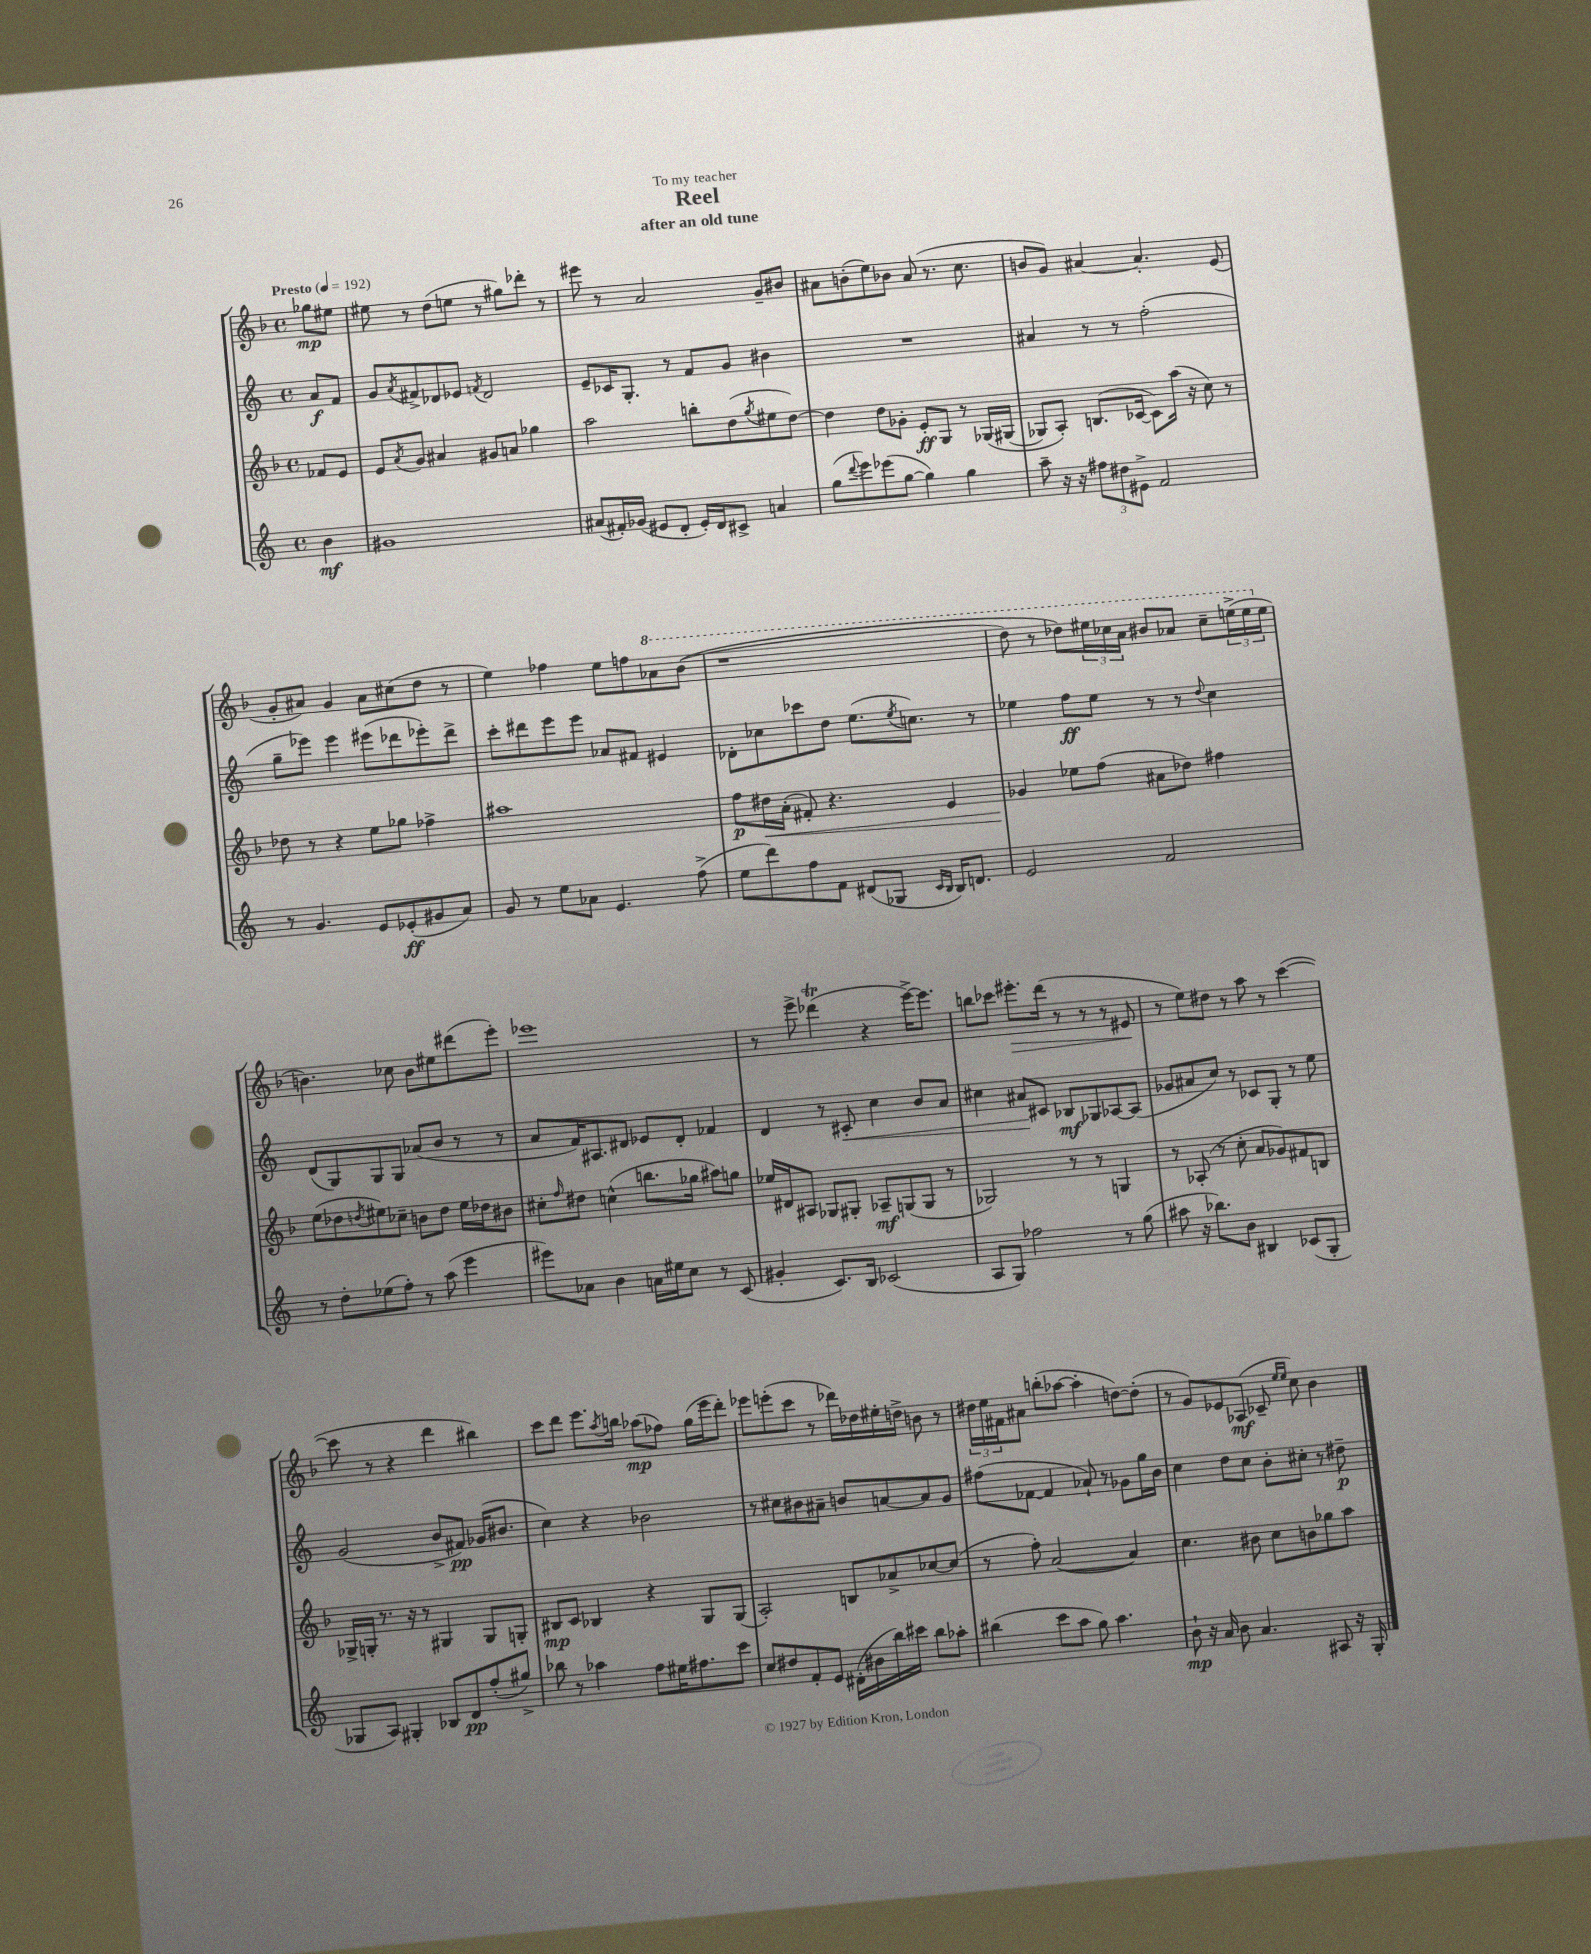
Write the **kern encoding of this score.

**kern	**dynam	**kern	**dynam	**kern	**dynam	**kern	**dynam
*part4	*part4	*part3	*part3	*part2	*part2	*part1	*part1
*staff4	*staff4	*staff3	*staff3	*staff2	*staff2	*staff1	*staff1
*clefG2	*	*clefG2	*	*clefG2	*	*clefG2	*
*k[]	*	*k[b-]	*	*k[]	*	*k[b-]	*
*M4/4	*	*M4/4	*	*M4/4	*	*M4/4	*
*met(c)	*	*met(c)	*	*met(c)	*	*met(c)	*
*MM192	*	*MM192	*	*MM192	*	*MM192	*
=	=	=	=	=	=	=	=
!	!	!	!	!	!	!LO:TX:a:B:t=Presto	!
4b\	mf	8f-X/L	.	8a/L	f	8gg-X\L	mp
.	.	8e/J	.	8f/J	.	8ee#X\J	.
=1	=1	=1	=1	=1	=1	=1	=1
1g#X	.	8e/L	.	8g/L	.	8ee#X\	.
.	.	8qa/	.	8qa/	.	.	.
.	.	8g/J	.	8f#X^/	.	8r	.
.	.	4a#X/	.	8d-X/	.	(8dd\L	.
.	.	.	.	8e-X/J	.	8een\J	.
.	.	.	.	8qfn/	.	.	.
.	.	8g#X/L	.	2d-/	.	8r	.
.	.	8an/J	.	.	.	8gg#X\L)	.
.	.	4gg-X\	.	.	.	8ddd-X'\J	.
.	.	.	.	.	.	8r	.
=2	=2	=2	=2	=2	=2	=2	=2
(8a#X/L	.	2aa\	.	8e~/L	.	8eee#X\	.
16f#X'/L)	.	.	.	16c-X/K	.	8r	.
(16g-X/JJ	.	.	.	8.G'/J	.	.	.
8e#X/L	.	.	.	.	.	2a/	.
8d'/J	.	.	.	8r	.	.	.
16e#'/LL)	.	8bbn'\L	.	8f/L	.	.	.
16d/J	.	.	.	.	.	.	.
8c#X^/J	.	(8dd\	.	8g/J	.	.	.
.	.	8qgg/	.	.	.	.	.
4an/	.	8ee#X\	.	4b#X\	.	8g~/L	.
.	.	[8dd\J)	.	.	.	8b#X/J	.
=3	=3	=3	=3	=3	=3	=3	=3
(8gg\L	.	4dd\]	.	1r	.	8a#X\L	.
8qqddd/	.	.	.	.	.	.	.
8eee\)	.	.	.	.	.	(8bn'\	.
(8eee-X\	.	8dd\L	.	.	.	8ee\)	.
[8gg\J	.	8g-X'\J	.	.	.	8b-X\J	.
4gg\])	.	8e'/L	ff	.	.	(8a#/	.
.	.	8G/J	.	.	.	8.r	.
4gg\	.	8r	.	.	.	.	.
.	.	.	.	.	.	8.cc\	.
.	.	(16G-X/LL	.	.	.	.	.
.	.	(16G#X/JJ	.	.	.	.	.
=4	=4	=4	=4	=4	=4	=4	=4
8aa~\	.	8G-X/L)	.	4a#X/	.	8bn/L	.
16r	.	8A'/J)	.	.	.	8g/J)	.
16r	.	.	.	.	.	.	.
12ff#X\L	.	(8.Bn/L	.	8r	.	[4a#X/	.
12dd#X\	.	.	.	.	.	.	.
.	.	.	.	8r	.	.	.
12e#X^\J	.	.	.	.	.	.	.
.	.	[16c-X/Jk	.	.	.	.	.
2f/	.	8c-\L])	.	(2ff'\	.	4.a#'/]	.
.	.	(16aa\Jk	.	.	.	.	.
.	.	16r	.	.	.	.	.
.	.	8cc\)	.	.	.	.	.
.	.	8r	.	.	.	(8e/	.
!!LO:LB:g=z
=5	=5	=5	=5	=5	=5	=5	=5
8r	.	8dd-X\	.	8gg~\L	.	8g'/L	.
4.g/	.	8r	.	8eee-X\J)	.	8a#X/J)	.
.	.	4r	.	4eee-\	.	4g/	.
8e/L	.	8ee\L	.	(8eee#X\L	.	8a#\L	.
(8e-X'/	ff	8gg-X\J	.	8ddd-X\	.	(8cc#X\	.
8g#X/	.	4ff-X^\	.	8eee-X'\)	.	8dd\J	.
8a/J)	.	.	.	8ddd-^\J	.	8r	.
=6	=6	=6	=6	=6	=6	=6	=6
8g/	.	1aa#X	.	8ccc'\L	.	4ee\)	.
8r	.	.	.	8ddd#X\	.	.	.
8ee\L	.	.	.	8eee\	.	4ff-X\	.
8a-X\J	.	.	.	8eee\J	.	.	.
4.e/	.	.	.	8a-X/L	.	8ee\L	.
.	.	.	.	8f#X/J	.	8ffn\	.
*	*	*	*	*	*	*8va	*
.	.	.	.	4e#X/	.	8aa-X\	.
(8ff^\	.	.	.	.	.	((8bb-\J	.
=7	=7	=7	=7	=7	=7	=7	=7
8ee\L	.	8ff\L	p	8d-X'\L	.	1r	.
!	!	!	!LO:HP:b	!	!	!	!
8ddd\)	.	16dd#X\L	<	8cc-X\	.	.	.
.	.	(16a'\JJ	.	.	.	.	.
8ff\	.	8f#X'/)	.	8ccc-X\	.	.	.
8f\J	.	4.r	.	8dd\J	.	.	.
(8d#X/L	.	.	.	(8.ee\L	.	.	.
8G-X/J	.	.	.	.	.	.	.
.	.	.	.	8qee/	.	.	.
.	.	.	.	8.ccn\J)	.	.	.
16qqc/LL	.	.	.	.	.	.	.
16qqB/JJ	.	.	.	.	.	.	.
16B/KL)	.	4e/	.	.	.	.	.
8.dn/J	.	.	.	.	.	.	.
.	.	.	.	8r	.	.	.
=8	=8	=8	=8	=8	=8	=8	=8
2e/	.	4g-X/	.	4ee-X\	.	8ddd\)	.
.	.	.	.	.	.	8r	.
.	.	8ee-X\L	[	8ff\L	ff	8ddd-X\L)	.
.	.	(8ff\J	.	8ee-\J	.	24eee#X\L	.
.	.	.	.	.	.	24ccc-X\	.
.	.	.	.	.	.	24aa\JJ	.
2f/	.	8a#X\L	.	8r	.	8bb#X/L	.
.	.	8dd-X\J)	.	8r	.	8aa-X/J	.
.	.	.	.	8qqdd/	.	.	.
.	.	4ff#X\	.	4cc\	.	8ccc-~\L	.
.	.	.	.	.	.	(24eeen^\L	.
.	.	.	.	.	.	24eee\	.
*	*	*	*	*	*	*X8va	*
.	.	.	.	.	.	24ee\JJ	.
!!LO:LB:g=z
=9	=9	=9	=9	=9	=9	=9	=9
8r	.	(8ee\L	.	(8d/L	.	4.bn\)	.
8dd'\L	.	8dd-X\	.	8G/)	.	.	.
.	.	8qddn/	.	.	.	.	.
(8ee-X\	.	8ee#X\)	.	8G/	.	.	.
8ff'\J)	.	8cc-X~\J	.	8G/J	.	8cc-X\	.
8r	.	8bn\L	.	(8a-X/L	.	8b\L	.
(8aa\	.	8dd\J	.	8b/J	.	8ee#X\	.
4eee\	.	16ee#\LL	.	8r	.	(8ddd#X\	.
.	.	16dd-X\J	.	.	.	.	.
.	.	8b#X\J	.	8r	.	8eee'\J)	.
=10	=10	=10	=10	=10	=10	=10	=10
8eee#X\L)	.	8cc#X'\L	.	8a/L	.	1eee-X	.
.	.	16qqff/	.	.	.	.	.
8a-X\J	.	8dd#X\J	.	16f/K)	.	.	.
.	.	.	.	8.A#X/	.	.	.
4b\	.	(4ccn^^\	.	.	.	.	.
.	.	.	.	8d#X/J	.	.	.
16an\LL	.	8.bbn\L	.	8e-X/L	.	.	.
16ee#X\J	.	.	.	.	.	.	.
8cc\J	.	.	.	8d#'/J	.	.	.
.	.	16gg-X\Jk	.	.	.	.	.
8r	.	8aa#X\L)	.	4f-X/	.	.	.
(8c/	.	8ggn\J	.	.	.	.	.
=11	=11	=11	=11	=11	=11	=11	=11
4g#X'/	.	16ee-X/LL	.	4d/	.	8r	.
.	.	16d#X/J	.	.	.	.	.
.	.	8A#X/J	.	.	.	8eee^\	.
8.c/L)	.	8G-X/L	.	8r	.	(4ddd-XT\	.
!	!	!	!	!	!LO:HP:b	!	!
.	.	8G#X'/J	.	8c#X'/	<	.	.
16B/Jk	.	.	.	.	.	.	.
(2c-X/	.	8A-X~/L	mf	4cc\	.	4r	.
.	.	(8Gn/	.	.	.	.	.
.	.	8G/J	.	8b/L	.	[16eee^\KL)	.
.	.	.	.	.	.	8.eee\J]	.
.	.	8r	.	8a/J	.	.	.
=12	=12	=12	=12	=12	=12	=12	=12
8A/L	.	2G-X/)	.	4cc#X\	.	8bbn\L	.
8G/J)	.	.	.	.	.	8ccc-X\J	.
!	!	!	!	!	!	!	!LO:HP:b
2ff-X\	.	.	.	8a#X/L	.	8.eee#X'\L	>
.	.	.	.	8c#X/J	[	.	.
.	.	.	.	.	.	(16ddd\Jk	.
.	.	8r	.	8B-X/L	mf	8r	.
.	.	8r	.	8G-X/	.	8r	.
8r	.	4Gn/	.	[8A-X/	.	8r	.
(8gg\	.	.	.	(8A-/J]	.	8e#X/	.
.	.	.	.	.	.	.	]
=13	=13	=13	=13	=13	=13	=13	=13
8aa#X\	.	8r	.	8g-X/L	.	8r	.
16r	.	(8A-X'/	.	8a#X/	.	8ee\L)	.
8.bb-X\L)	.	.	.	.	.	.	.
.	.	8r	.	8cc/J)	.	8dd#X\J	.
8b\J	.	8cc'\	.	8r	.	8r	.
4B#X/	.	8a/L	.	8c-X/L	.	8aa\	.
.	.	8g-X/)	.	8G'/J	.	8r	.
(8c-X/L	.	8f#X/	.	8r	.	([4ccc\	.
8G'/J	.	8Bn/J	.	8ee\	.	.	.
!!LO:LB:g=z
=14	=14	=14	=14	=14	=14	=14	=14
8G-X/L	.	16G-X^/LL	.	(2g/	.	8ccc\]	.
.	.	16Gn'/JJ	.	.	.	.	.
8A/J)	.	8.r	.	.	.	8r	.
4G#X'/	.	.	.	.	.	4r	.
.	.	16r	.	.	.	.	.
.	.	8r	.	.	.	.	.
8B-X/L	.	4G#X/	.	8b^/L	.	4ddd\	.
8d/	pp	.	.	8f#X/J)	pp	.	.
(8ff'/	.	8G#/L	.	(16g-X/KL	.	4bb#X\)	.
.	.	.	.	8.b#X/J	.	.	.
8gg#X^/J)	.	8Gn'/J	.	.	.	.	.
=15	=15	=15	=15	=15	=15	=15	=15
8bb-X\	.	8B#X/L	mp	4cc\)	.	8ccc\L	.
8r	.	8c/J	.	.	.	8ddd\J	.
4aa-X\	.	4B-X/	.	4r	.	8.eee\L	.
.	.	.	.	.	.	8qaa/	.
.	.	.	.	.	.	16bbn\Jk	.
8ff\L	.	4r	.	2b-X\	.	(8aa-X\L	mp
16ee#X\K	.	.	.	.	.	8ff-X\J)	.
8.ff#X\	.	.	.	.	.	.	.
.	.	8G/L	.	.	.	(16gg\LL	.
.	.	.	.	.	.	16eee\J	.
8ccc\J	.	(8G/J	.	.	.	8ddd'\J)	.
=16	=16	=16	=16	=16	=16	=16	=16
8cc/L	.	2A'/)	.	8r	.	8eee-X\L	.
8dd#X/	.	.	.	8cc#X\L	.	(8eeen'\	.
8f'/	.	.	.	8b#X\	.	8ccc\J	.
8e/J	.	.	.	8a#X~\J	.	8r	.
(16d#X'\LL	.	8Bn/L	.	8bn/L	.	16ddd-X\LL)	.
16b#X\	.	.	.	.	.	16dd-X\	.
16bb\)	.	8a-X^/	.	[8an/	.	16ee#X'\	.
16ccc#X\JJ	.	.	.	.	.	16ddn^\JJ	.
8bb\L	.	[8cc-X/	.	8a/]	.	8bn\	.
8aa-X'\J	.	(8cc-/J]	.	8g/J	.	8r	.
=17	=17	=17	=17	=17	=17	=17	=17
(4bb#X\	.	8r	.	(8ff#X\L	.	24dd#X\LL	.
.	.	.	.	.	.	24ee\	.
.	.	.	.	.	.	24f#X\J	.
.	.	8ff'\)	.	[8f-X\J	.	8a#X\J	.
8ccc\L	.	([2a/	.	4f-/]	.	(8bbn'\L	.
8aa\J	.	.	.	.	.	[8aa-X\J	.
8gg\)	.	.	.	8a-X`/)	.	4aa-'\]	.
4.aa\	.	.	.	8r	.	.	.
.	.	4a/])	.	8g-X\L	.	[8ddn\L)	.
.	.	.	.	16gg\L	.	(8dd'\J]	.
.	.	.	.	16b\JJ	.	.	.
=18	=18	=18	=18	=18	=18	=18	=18
8b`\	mp	4.cc\	.	4cc\	.	8r	.
16r	.	.	.	.	.	8g/L)	.
16a/	.	.	.	.	.	.	.
8b\	.	.	.	8dd\L	.	8e-X/	.
4.a/	.	8b#X\	.	8cc\J	.	(8A-X/J	mf
.	.	8cc\L	.	8b'\L	.	8c-X~/	.
.	.	.	.	.	.	16qqee/LL	.
.	.	.	.	.	.	16qqee/JJ	.
.	.	8bn\	.	8cc#X'\J	.	8cc\)	.
8A#X/	.	8gg-X\	.	8r	.	4b-\	.
16r	.	8aa\J	.	8dd#X~\	p	.	.
16G'/	.	.	.	.	.	.	.
==	==	==	==	==	==	==	==
*-	*-	*-	*-	*-	*-	*-	*-
